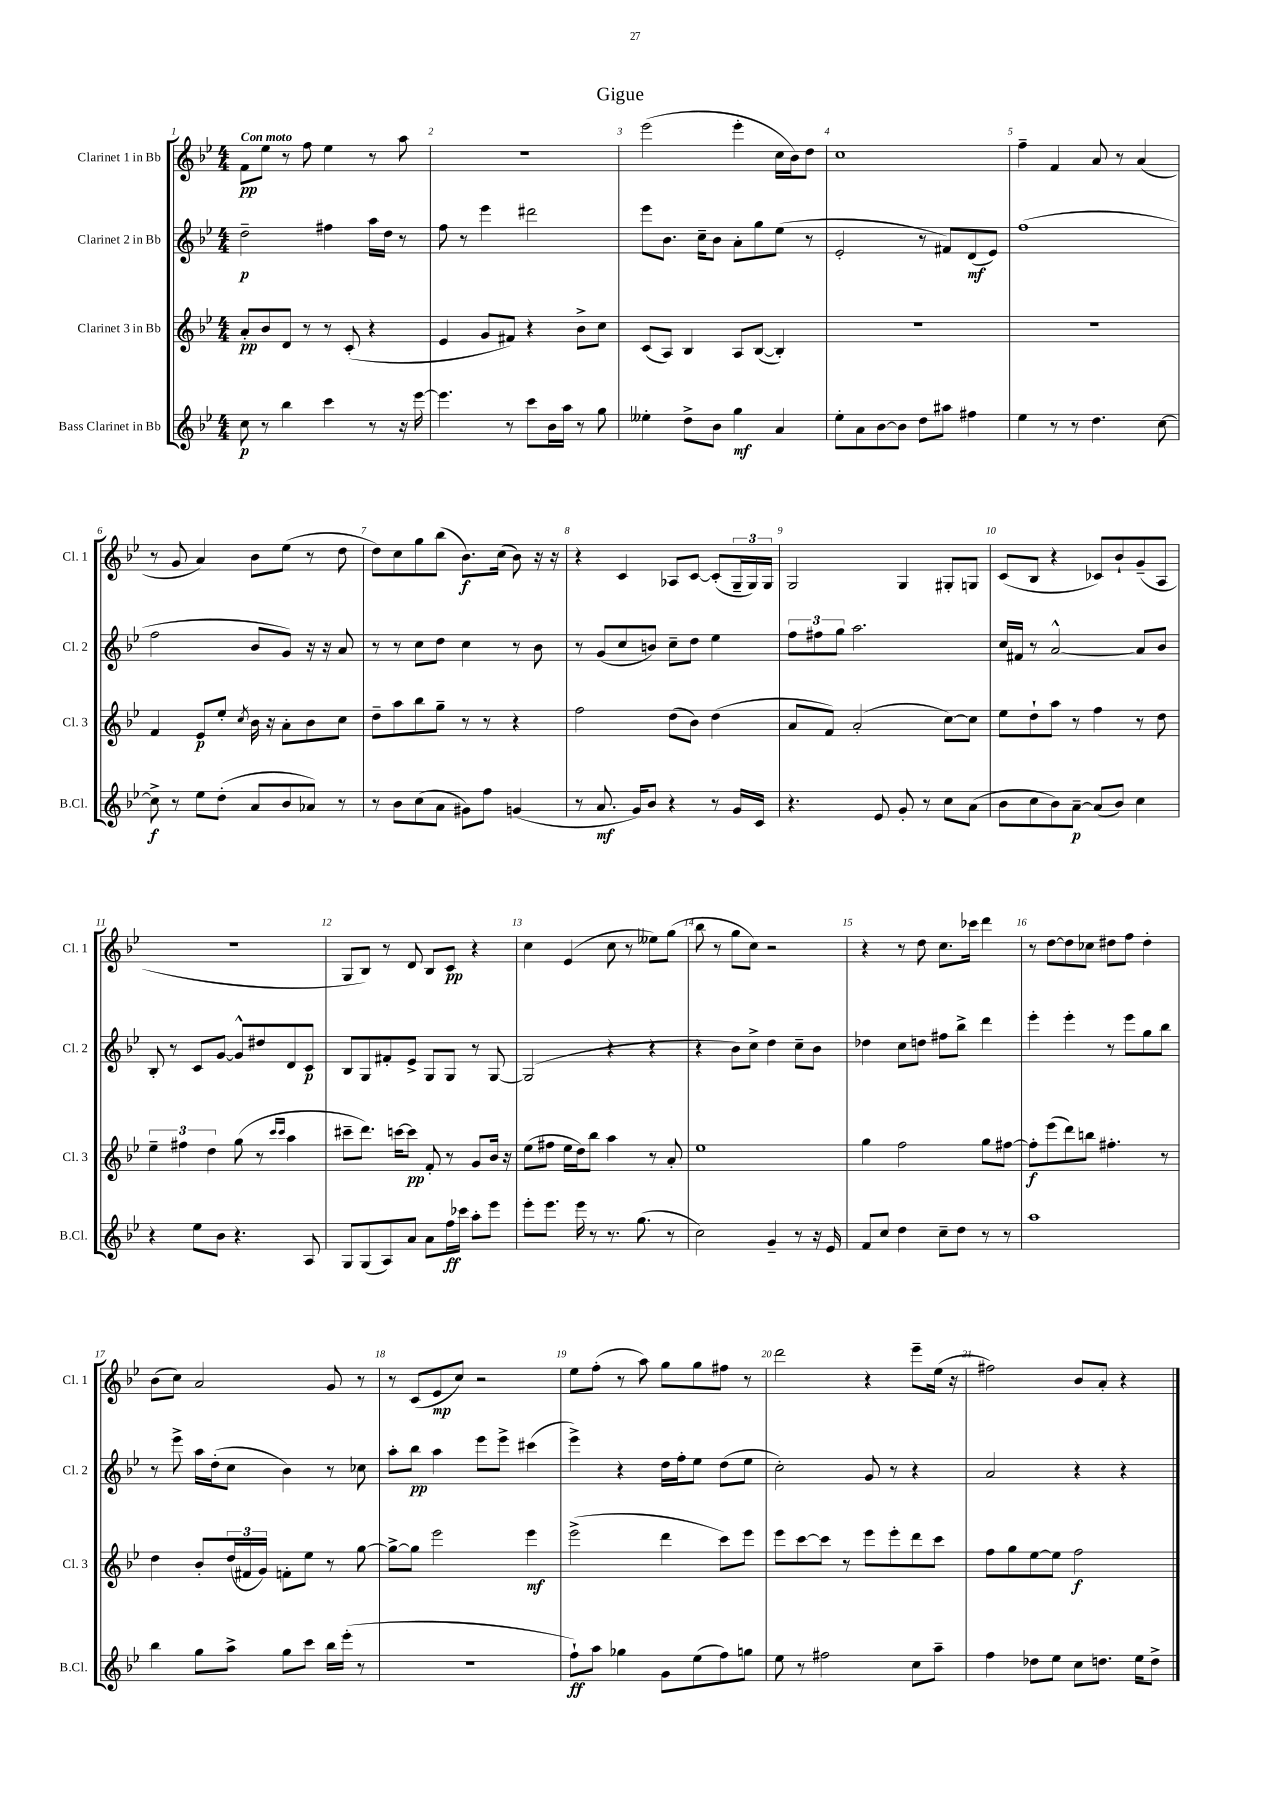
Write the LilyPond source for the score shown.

\header { title = "Gigue" }
<<
\new StaffGroup <<
\new Staff = "s0" \with { instrumentName = "Clarinet 1 in Bb" shortInstrumentName = "Cl. 1" } {
    \clef treble \key bes \major \numericTimeSignature \time 4/4 \tempo "Con moto"
    f'8\pp ees''8 r8 f''8 ees''4 r8 a''8 |
    R1 |
    ees'''2( ees'''4-. c''16 bes'16) d''8 |
    c''1 |
    f''4-- f'4 a'8 r8 a'4( |
    r8 g'8 a'4) bes'8 ees''8( r8 d''8 |
    d''8) c''8 g''8 bes''8( bes'8.\f) c''16( bes'8) r16 r16 |
    r4 c'4 aes8 c'8~ c'8-.( \tuplet 3/2 { g16-- g16) g16 } |
    g2 g4 gis8-. g8 |
    c'8( bes8 r4 ces'8) bes'8-! g'8--( a8 |
    R1 |
    g8 bes8) r8 d'8 bes8 c'8\pp r4 |
    c''4 ees'4( c''8 r8 eeses''8) g''8( |
    bes''8 r8 g''8 c''8) r2 |
    r4 r8 d''8 c''8. ces'''16 d'''4 |
    r8 d''8~ d''8 ces''8 dis''8 f''8 dis''4-. |
    bes'8( c''8) a'2 g'8 r8 |
    r8 c'8( ees'8\mp c''8) r2 |
    ees''8 f''8-.( r8 a''8) g''8 g''8 fis''8 r8 |
    d'''2 r4 ees'''8-- ees''16( r16 |
    fis''2) bes'8 a'8-. r4 \bar "|." |
}
\new Staff = "s1" \with { instrumentName = "Clarinet 2 in Bb" shortInstrumentName = "Cl. 2" } {
    \clef treble \key bes \major \numericTimeSignature \time 4/4
    d''2--\p fis''4 a''16 d''16 r8 |
    f''8 r8 ees'''4 dis'''2 |
    ees'''8 bes'8. c''16-- bes'8 a'8-. g''8 ees''8( r8 |
    ees'2-. r8 fis'8) d'8\mf( ees'8) |
    f''1( |
    f''2 bes'8 g'8) r16 r16 a'8 |
    r8 r8 c''8 d''8 c''4 r8 bes'8 |
    r8 g'8( c''8 b'8) c''8-- d''8 ees''4 |
    \tuplet 3/2 { f''8 fis''8 g''8 } a''2. |
    c''16 fis'16 r8 a'2~-^ a'8 bes'8 |
    bes8-. r8 c'8 g'8~ g'8-^ dis''8 d'8 c'8\p |
    bes8 g8 fis'8-. ees'8-> g8 g8 r8 g8~ |
    g2( r4 r4 |
    r4 bes'8) c''8-> d''4 c''8-- bes'8 |
    des''4 c''8 d''8 fis''8 bes''8-> d'''4 |
    ees'''4-. ees'''4-. r8 ees'''8 g''8 bes''8 |
    r8 ees'''8-> a''16 d''16-.( c''8 bes'4) r8 ces''8 |
    a''8-. bes''8\pp a''4 ees'''8 ees'''8-> cis'''4( |
    ees'''4->) r4 d''16 f''16-. ees''8 d''8( ees''8 |
    c''2-.) g'8 r8 r4 |
    a'2 r4 r4 \bar "|." |
}
\new Staff = "s2" \with { instrumentName = "Clarinet 3 in Bb" shortInstrumentName = "Cl. 3" } {
    \clef treble \key bes \major \numericTimeSignature \time 4/4
    a'8-.\pp bes'8 d'8 r8 r8 c'8-.( r4 |
    ees'4 g'8 fis'8) r4 bes'8-> c''8 |
    c'8( a8) bes4 a8 bes8~( bes4-.) |
    R1 |
    R1 |
    f'4 ees'8\p ees''8-. \acciaccatura { c''8 } bes'16 r16 a'8-. bes'8 c''8 |
    d''8-- a''8 bes''8 g''8-- r8 r8 r4 |
    f''2 d''8( bes'8) d''4( |
    a'8 f'8) a'2-.( c''8~) c''8 |
    ees''8 d''8-! a''8 r8 f''4 r8 d''8 |
    \tuplet 3/2 { ees''4-- fis''4 d''4 } g''8( r8 \grace { c'''16 c'''16 } a''4 |
    cis'''8-- d'''8.) c'''16~ c'''8\pp f'8-. r8 g'8 bes'16 r16 |
    ees''8( fis''8 ees''16 d''16) bes''8 a''4 r8 a'8-. |
    ees''1 |
    g''4 f''2 g''8 fis''8~ |
    fis''8-.\f ees'''8( d'''8) b''8 fis''4.-. r8 |
    d''4 bes'8-. \tuplet 3/2 { d''16( fis'16 g'16) } f'8-. ees''8 r8 g''8~ |
    g''8~-> g''8 ees'''2 ees'''4\mf |
    ees'''2->( d'''4 c'''8) ees'''8 |
    ees'''8 c'''8~ c'''8 r8 ees'''8 ees'''8-. d'''8 c'''8 |
    f''8 g''8 ees''8~ ees''8 f''2\f \bar "|." |
}
\new Staff = "s3" \with { instrumentName = "Bass Clarinet in Bb" shortInstrumentName = "B.Cl." } {
    \clef treble \key bes \major \numericTimeSignature \time 4/4
    c''8\p r8 bes''4 c'''4 r8 r16 ees'''16~ |
    ees'''4. r8 c'''8 bes'16 a''16 r8 g''8 |
    eeses''4-. d''8-> bes'8 g''4\mf a'4 |
    ees''8-. a'8 bes'8~ bes'8 d''8 ais''8 fis''4 |
    ees''4 r8 r8 d''4. c''8~ |
    c''8->\f r8 ees''8 d''8-.( a'8 bes'8 aes'8) r8 |
    r8 bes'8 c''8( a'8 gis'8) f''8 g'4( |
    r8 a'8.\mf g'16) bes'8 r4 r8 g'16 c'16 |
    r4. ees'8 g'8-. r8 c''8 a'8( |
    bes'8 c''8 bes'8) a'8~--\p a'8( bes'8) c''4 |
    r4 ees''8 bes'8 r4. a8 |
    g8 g8( a8) a'8 a'8 f''16\ff ces'''16 a''8-. ees'''8 |
    ees'''8-. ees'''8. ees'''16 r8 r8. g''8.( r8 |
    c''2) g'4-- r8 r16 ees'16 |
    f'8 c''8 d''4 c''8-- d''8 r8 r8 |
    a''1 |
    bes''4 g''8 a''8-> g''8 c'''8 bes''16 ees'''16-.( r8 |
    R1 |
    f''8-!\ff) a''8 ges''4 g'8 ees''8( f''8) g''8 |
    ees''8 r8 fis''2 c''8 a''8-- |
    f''4 des''8 ees''8 c''8 d''8. ees''16 d''8-> \bar "|." |
}
>>
>>
\layout { \context { \Score \override BarNumber.break-visibility = ##(#f #t #t) barNumberVisibility = #all-bar-numbers-visible } }
